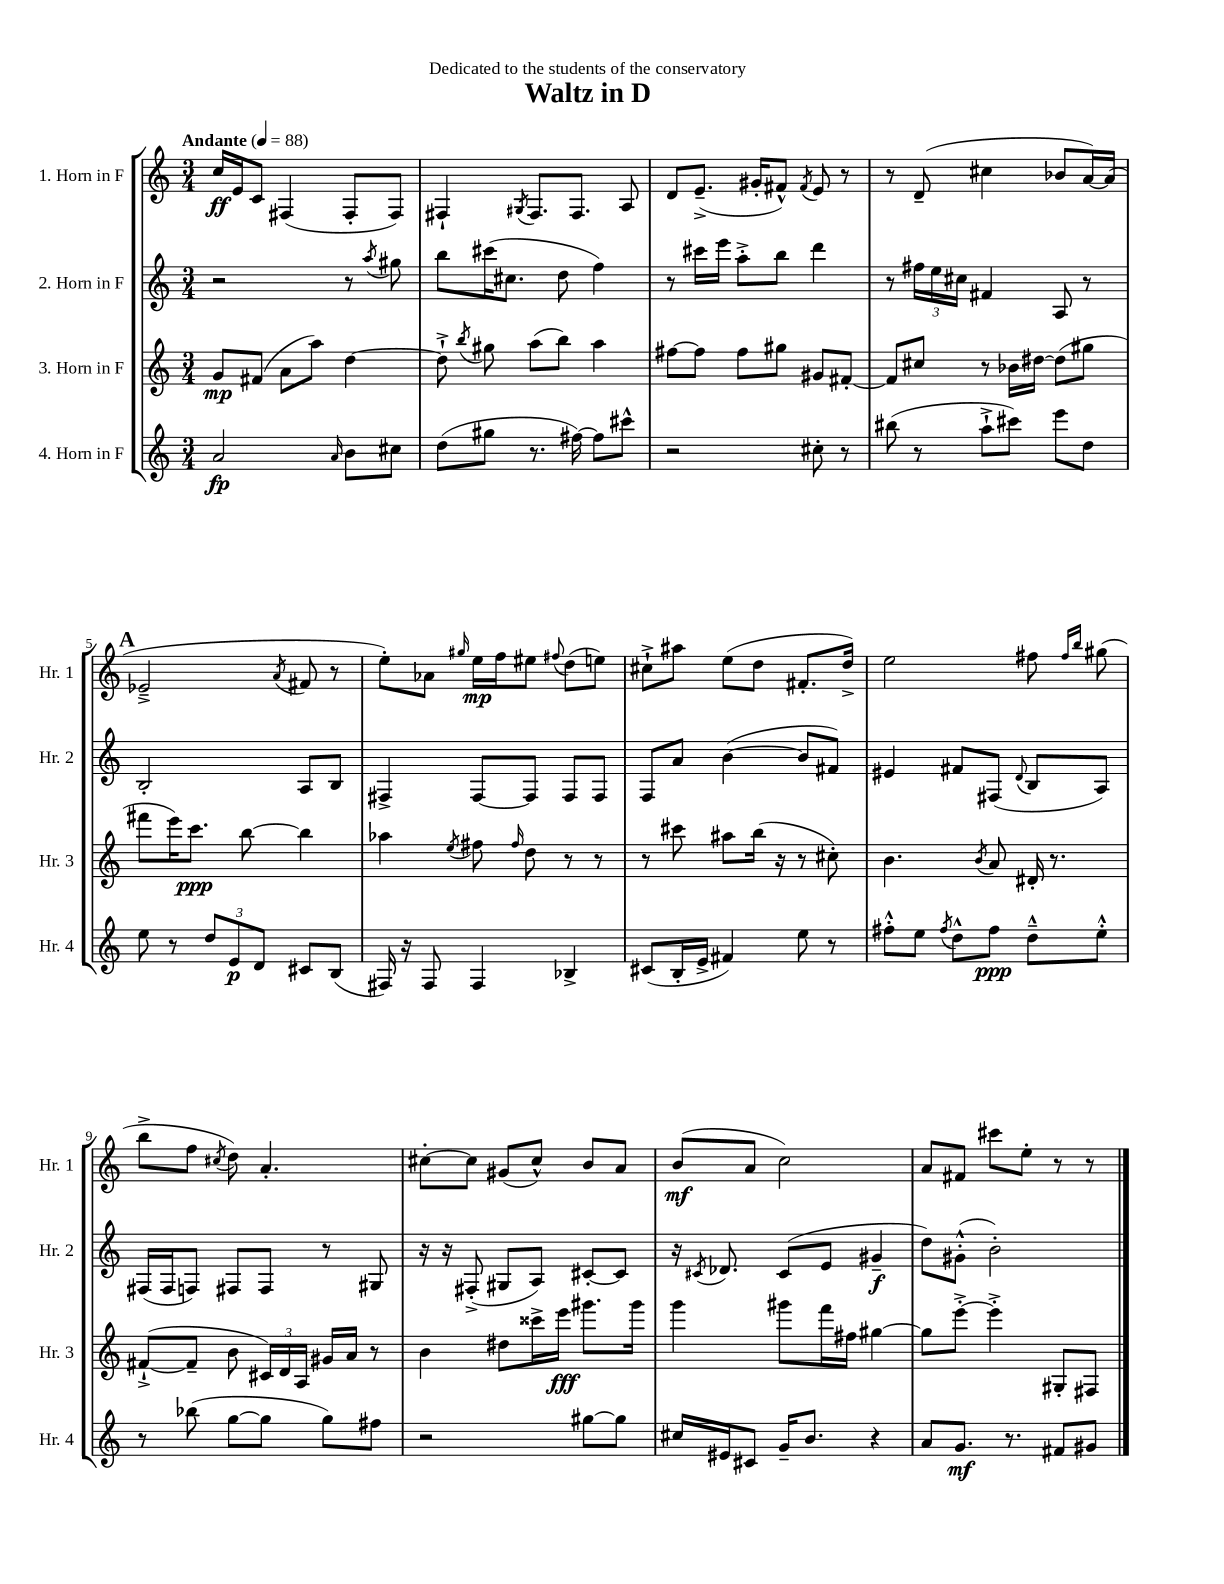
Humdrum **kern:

**kern	**kern	**kern	**kern
*staff4	*staff3	*staff2	*staff1
*clefG2	*clefG2	*clefG2	*clefG2
*k[]	*k[]	*k[]	*k[]
*M3/4	*M3/4	*M3/4	*M3/4
*MM88	*MM88	*MM88	*MM88
2a/	8g/L	2r	16cc/LL
.	.	.	16e/J
.	(8f#/J	.	8c/J
.	8a\L	.	(4F#/
.	8aa\J)	.	.
16qqa/	.	.	.
8b\L	[4dd\	8r	8F#'/L
.	.	8qaa/	.
8cc#\J	.	8gg#\	8F#/J)
=	=	=	=
(8dd\L	8dd`^\]	8bb\L	4F#`/
.	8qbb/	.	.
8gg#\J	8gg#\	(16ccc#\K	.
.	.	8.cc#\J	.
.	.	.	8qG#/
8.r	(8aa\L	.	8.F#/L
.	8bb\J)	8dd\	.
[16ff#\)	.	.	8.F#/J
8ff#\]L	4aa\	4ff\)	.
8ccc#^^\J	.	.	8A/
=	=	=	=
2r	[8ff#\L	8r	8d/L
.	8ff#\]J	16ccc#\LL	(8.e~^/J
.	.	16eee\JJ	.
.	8ff#\L	8aa'^\L	.
.	.	.	16g#'/LK
.	8gg#\J	8bb\J	8f#^^/J)
.	.	.	8qf#/
8cc#'\	8g#/L	4ddd\	8e/
8r	[8f#'/J	.	8r
=	=	=	=
(8bb#\	8f#/]L	8r	8r
8r	8cc#/J	24ff#\LL	(8d~/
.	.	24ee\	.
.	.	24cc#\JJ	.
8aa`^\L	8r	4f#/	4cc#\
8ccc#\J)	16b-\LL	.	.
.	[16dd#\JJ	.	.
8eee\L	(8dd#\]L	8A/	8b-/L
8dd\J	8gg#\J	8r	[16a/L)
.	.	.	(16a/]JJ
=	=	=	=
8ee\	8fff#\L	2B'/	2e-~^/
8r	16eee\K)	.	.
.	8.ccc\J	.	.
12dd/L	.	.	.
12e/	.	.	.
.	[8bb\	.	.
12d/J	.	.	.
.	.	.	8qa/
8c#/L	4bb\]	8A/L	8f#/
(8B/J	.	8B/J	8r
=	=	=	=
16F#/)	4aa-\	4F#^/	8ee'\L)
16r	.	.	.
8F#/	.	.	8a-\J
.	8qee/	.	16qqgg#/
4F#/	8ff#\	[8F#/L	16ee\LL
.	.	.	16ff\J
.	16qqff#/	.	.
.	8dd\	8F#/]J	8ee#\J
.	.	.	8qqff#/
4B-^/	8r	8F#/L	(8dd\L
.	8r	8F#/J	8ee\J)
=	=	=	=
(8c#/L	8r	8F/L	8cc#`^\L
16B'/L	8ccc#\	8a/J	8aa#\J
16e^/JJ	.	.	.
4f#/)	8aa#\L	([4b\	(8ee\L
.	(16bb\Jk	.	8dd\J
.	16r	.	.
8ee\	8r	8b/]L	8.f#'/L
8r	8cc#'\)	8f#/J)	.
.	.	.	16dd^/Jk)
=	=	=	=
8ff#'^^\L	4.b\	4e#/	2ee\
8ee\J	.	.	.
8qff#/	.	.	.
8dd^^\L	.	8f#/L	.
.	8qb/	.	.
8ff#\J	8a/	(8F#/J	.
.	.	8qqd/	.
8dd~^^\L	16d#'/	8B/L	8ff#\
.	8.r	.	.
.	.	.	16qqff#/LL
.	.	.	16qqbb/JJ
8ee'^^\J	.	8A/J)	(8gg#\
=	=	=	=
8r	([8f#`^/L	(16F#/LL	8bb^\L
.	.	16F#/J	.
(8bb-\	8f#~/]J	8F/J)	8ff\J
.	.	.	8qcc#/
[8gg\L	8b\	8F#/L	8dd\)
8gg\]J	24c#/LL)	8F#/J	4.a'/
.	24d/	.	.
.	24A/JJ	.	.
8gg\L)	16g#/LL	8r	.
.	16a/JJ	.	.
8ff#\J	8r	8G#/	.
=	=	=	=
2r	4b\	16r	[8cc#'\L
.	.	16r	.
.	.	(8F#'^/	8cc#\]J
.	8dd#\L	8G#/L	(8g#/L
.	16ccc##^\L	8A/J)	8cc#^^/J)
.	16eee\JJ	.	.
[8gg#\L	8.ggg#\L	[8c#'/L	8b/L
8gg#\]J	.	8c#/]J	8a/J
.	16ggg#\Jk	.	.
=	=	=	=
16cc#/LL	4ggg\	16r	(8b/L
.	.	8qc#/	.
16e#/J	.	8.d-/	.
8c#/J	.	.	8a/J
16g~/LK	8ggg#\L	(8c#/L	2cc\)
8.b/J	.	.	.
.	16fff\L	8e/J	.
.	16ff#\JJ	.	.
4r	[4gg#\	4g#~/	.
=	=	=	=
8a/L	8gg#\]L	8dd\L)	8a/L
8.g/J	[8eee'^\J	(8g#'^^\J	8f#/J
.	4eee'^\]	2b'\)	8ccc#\L
8.r	.	.	.
.	.	.	8ee'\J
8f#/L	8G#'/L	.	8r
8g#/J	8F#/J	.	8r
==	==	==	==
*-	*-	*-	*-
